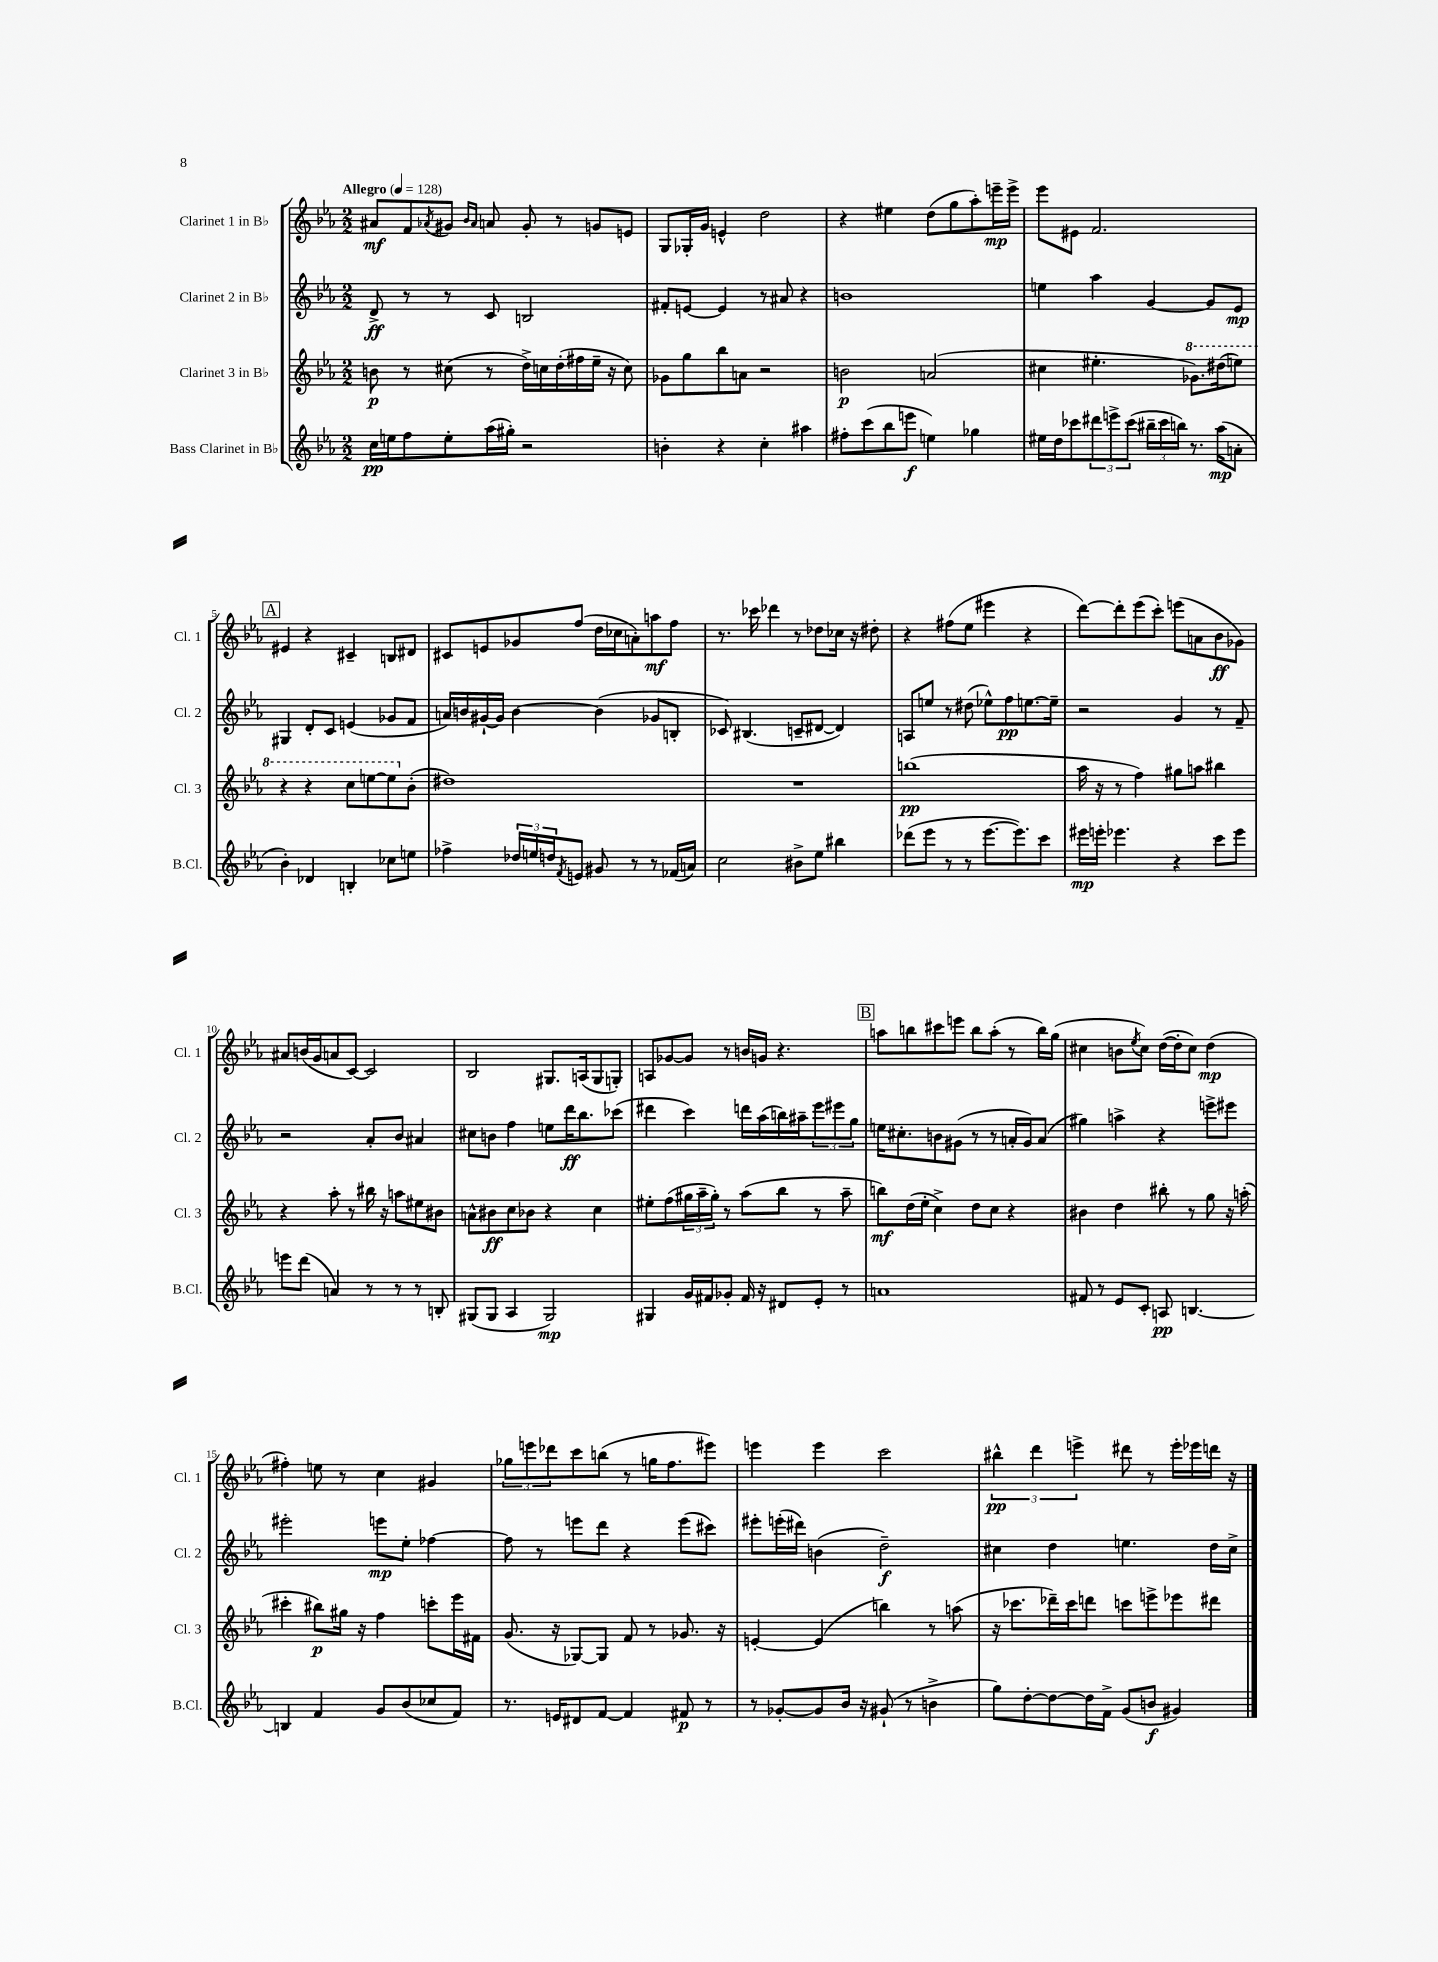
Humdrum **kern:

**kern	**dynam	**kern	**dynam	**kern	**dynam	**kern	**dynam
*part4	*part4	*part3	*part3	*part2	*part2	*part1	*part1
*staff4	*staff4	*staff3	*staff3	*staff2	*staff2	*staff1	*staff1
*I"Bass Clarinet in B♭	*	*I"Clarinet 3 in B♭	*	*I"Clarinet 2 in B♭	*	*I"Clarinet 1 in B♭	*
*I'B.Cl.	*	*I'Cl. 3	*	*I'Cl. 2	*	*I'Cl. 1	*
*clefG2	*	*clefG2	*	*clefG2	*	*clefG2	*
*k[b-e-a-]	*	*k[b-e-a-]	*	*k[b-e-a-]	*	*k[b-e-a-]	*
*M2/2	*	*M2/2	*	*M2/2	*	*M2/2	*
*MM128	*	*MM128	*	*MM128	*	*MM128	*
=1	=1	=1	=1	=1	=1	=1	=1
!	!	!	!	!	!	!LO:TX:a:B:t=Allegro	!
16cc\LL	pp	8bn\	p	8d^/	ff	8a#X/L	mf
16een\J	.	.	.	.	.	.	.
8ff\	.	8r	.	8r	.	8f/	.
.	.	.	.	.	.	8qa-X/	.
8ee'\	.	(8cc#X\	.	8r	.	8g#X/J	.
.	.	.	.	.	.	16qqb-/LL	.
.	.	.	.	.	.	16qqa-/JJ	.
(16aa-\L	.	8r	.	8c/	.	8an/	.
16gg#X'\JJ)	.	.	.	.	.	.	.
2r	.	16dd^\LL)	.	2Bn/	.	8g#'/	.
.	.	16ccn\	.	.	.	.	.
.	.	(16dd'\	.	.	.	8r	.
.	.	16ff#X\	.	.	.	.	.
.	.	16ee-~\JJ	.	.	.	8gn/L	.
.	.	16r	.	.	.	.	.
.	.	8cc\)	.	.	.	8en/J	.
=2	=2	=2	=2	=2	=2	=2	=2
4bn'\	.	8g-X\L	.	8f#X'/L	.	8G/L	.
.	.	8gg\	.	[8en/J	.	16G-X'/L	.
.	.	.	.	.	.	16g/JJ	.
4r	.	8bb-\	.	4e/]	.	4en^^/	.
.	.	8an\J	.	.	.	.	.
4cc'\	.	2r	.	8r	.	2dd\	.
.	.	.	.	8a#X/	.	.	.
4aa#X\	.	.	.	4r	.	.	.
=3	=3	=3	=3	=3	=3	=3	=3
8ff#X'\L	.	2bn\	p	1bn	.	4r	.
(8ccc\	.	.	.	.	.	.	.
8bb-\	.	.	.	.	.	4ee#X\	.
8eeen\J	f	.	.	.	.	.	.
4een\)	.	(2an/	.	.	.	(8dd\L	.
.	.	.	.	.	.	8gg\	.
4gg-X\	.	.	.	.	.	8aa-'\)	.
.	.	.	.	.	.	16eeen~\L	mp
.	.	.	.	.	.	16eee^\JJ	.
=4	=4	=4	=4	=4	=4	=4	=4
16ee#X\LL	.	4cc#X\	.	4een\	.	8eee-\L	.
16dd\J	.	.	.	.	.	.	.
8ccc-X\	.	.	.	.	.	8e#X\J	.
12ddd#X\	.	4.ee#X'\	.	4aa-\	.	2.f/	.
12eeen^\	.	.	.	.	.	.	.
(12ccc-\J	.	.	.	.	.	.	.
24bb#X~\LL	.	.	.	[4g/	.	.	.
24ccc-\	.	.	.	.	.	.	.
24bbn\JJ)	.	.	.	.	.	.	.
*	*	*8va	*	*	*	*	*
8.r	.	8.gg-X\L)	.	.	.	.	.
.	.	.	.	8g/L]	.	.	.
(16aa-\KL	mp	(16ddd#X\k	.	.	.	.	.
8an'\J	.	8eeen\J)	.	8e-/J	mp	.	.
!!LO:LB:g=z
!!LO:REH:place=s1:t=A
=5	=5	=5	=5	=5	=5	=5	=5
4b-'\)	.	4r	.	4G#X/	.	4e#X/	.
4d-X/	.	4r	.	8d'/L	.	4r	.
.	.	.	.	8c/J	.	.	.
4Bn'/	.	8ccc\L	.	(4en/	.	4c#X~/	.
.	.	[8eeen\	.	.	.	.	.
8cc-X\L	.	8eee\]	.	8g-X/L	.	8Bn/L	.
*	*	*X8va	*	*	*	*	*
8een\J	.	(8b-'\J	.	8f/J	.	8d#X/J	.
=6	=6	=6	=6	=6	=6	=6	=6
4ff-X^\	.	1dd#X)	.	16an/LL)	.	8c#X/L	.
.	.	.	.	16bn/	.	.	.
.	.	.	.	[16g#X`/	.	8en/	.
.	.	.	.	16g#/JJ]	.	.	.
24dd-X/LL	.	.	.	[4b\	.	8g-X/	.
24een/	.	.	.	.	.	.	.
24ddn/J	.	.	.	.	.	.	.
8qf/	.	.	.	.	.	.	.
8en/J	.	.	.	.	.	(8ff/J	.
8g#X/	.	.	.	(4b\]	.	16dd\LL	.
.	.	.	.	.	.	16cc-X\J	.
8r	.	.	.	.	.	8an'\)	.
8r	.	.	.	8g-X/L	.	8aan\	mf
(16f-X/LL	.	.	.	8Bn'/J	.	8ff\J	.
16an/JJ)	.	.	.	.	.	.	.
=7	=7	=7	=7	=7	=7	=7	=7
2cc\	.	1r	.	8c-X/)	.	8.r	.
.	.	.	.	(4.B#X/	.	.	.
.	.	.	.	.	.	16ccc-X\	.
.	.	.	.	.	.	4ddd-X\	.
8b#X^\L	.	.	.	8cn~/L	.	8r	.
8ee-\J	.	.	.	[8d#X/J	.	8dd-X\L	.
4bb#X\	.	.	.	4d#/])	.	16cc-X\Jk	.
.	.	.	.	.	.	16r	.
.	.	.	.	.	.	8dd#X'\	.
=8	=8	=8	=8	=8	=8	=8	=8
(8ddd-X\L	.	(1bbn	pp	8An/L	.	4r	.
8eee-\J	.	.	.	8een/J	.	.	.
8r	.	.	.	8r	.	(8ff#X\L	.
8r	.	.	.	(8dd#X\	.	8ee-\J	.
[8.eee-\L	.	.	.	8ee-X^^\L)	.	4eee#X\	.
.	.	.	.	8ff\	pp	.	.
8.eee-\])	.	.	.	.	.	.	.
.	.	.	.	[8.een\	.	4r	.
8ccc\J	.	.	.	.	.	.	.
.	.	.	.	16ee~\Jk]	.	.	.
=9	=9	=9	=9	=9	=9	=9	=9
16eee#X\LL	mp	16aa-\	.	2r	.	[8ddd\L)	.
16eeen'\JJ	.	16r	.	.	.	.	.
4.eee-X\	.	8r	.	.	.	8ddd'\]	.
.	.	4ff\)	.	.	.	(8eee-\	.
.	.	.	.	.	.	8ccc'\J)	.
4r	.	8gg#X\L	.	4g/	.	(8eeen\L	.
.	.	8aan\J	.	.	.	8an\	.
8ccc\L	.	4bb#X\	.	8r	.	8b-\	ff
8eee-\J	.	.	.	8f~/	.	8g-X\J)	.
!!LO:LB:g=z
=10	=10	=10	=10	=10	=10	=10	=10
8eeen\L	.	4r	.	2r	.	8a#X/L	.
(8ddd\J	.	.	.	.	.	(16bn/L	.
.	.	.	.	.	.	16g/J	.
4an/)	.	8aa-'\	.	.	.	8an/	.
.	.	8r	.	.	.	[8c/J)	.
8r	.	16bb#X\	.	8a-'/L	.	2c/]	.
.	.	16r	.	.	.	.	.
8r	.	8aan\L	.	8b-/J	.	.	.
8r	.	8ee#X\	.	4a#X/	.	.	.
8Bn'/	.	8b#X\J	.	.	.	.	.
=11	=11	=11	=11	=11	=11	=11	=11
(8G#X/L	.	8an^^\L	.	8cc#X\L	.	2B-/	.
8G#/J	.	8b#X\	ff	8bn\J	.	.	.
4A-/	.	8cc\	.	4ff\	.	.	.
.	.	8b-X\J	.	.	.	.	.
2G#/)	mp	4r	.	8een\L	.	8.G#X/L	.
.	.	.	.	16ddd\K	ff	.	.
.	.	.	.	8.bb-\	.	(16An/k	.
.	.	4cc\	.	.	.	8G#/	.
.	.	.	.	(8ccc-X\J	.	8Gn'/J)	.
=12	=12	=12	=12	=12	=12	=12	=12
4G#X/	.	8ee#X'\L	.	4ddd#X\	.	8An/L	.
.	.	(8ff\	.	.	.	[8g-X/	.
16g/LL	.	24gg#X\L	.	4ccc\)	.	8g-/J]	.
.	.	24aa-~\	.	.	.	.	.
16f#X/J	.	.	.	.	.	.	.
.	.	24gg#'\JJ)	.	.	.	.	.
8g-X'/J	.	8r	.	.	.	8r	.
16f#/	.	(8aa-\L	.	16dddn\LL	.	16bn/LL	.
16r	.	.	.	(16aa-\	.	16gn/JJ	.
8d#X/L	.	8bb-\J	.	16bbn\)	.	4.r	.
.	.	.	.	16aa#X~\J	.	.	.
8e-'/J	.	8r	.	12eee-\	.	.	.
.	.	.	.	12eee#X\	.	.	.
8r	.	8aa-~\	.	.	.	.	.
.	.	.	.	12gg\J	.	.	.
!!LO:REH:place=s1:t=B
=13	=13	=13	=13	=13	=13	=13	=13
1an	.	8bbn\L)	mf	16een\KL	.	8aan\L	.
.	.	.	.	8.cc#X'\	.	.	.
.	.	(16dd\L	.	.	.	8bbn\	.
.	.	16ee-'\JJ	.	.	.	.	.
.	.	4cc^\)	.	8bn\	.	8ccc#X\	.
.	.	.	.	(8g#X\J	.	8eeen\J	.
.	.	8dd\L	.	8r	.	8bb\L	.
.	.	8cc\J	.	8r	.	(8aa'\J	.
.	.	4r	.	16an'/LL	.	8r	.
.	.	.	.	16g#/J)	.	.	.
.	.	.	.	(8a/J	.	16bb\LL)	.
.	.	.	.	.	.	(16gg\JJ	.
=14	=14	=14	=14	=14	=14	=14	=14
8f#X/	.	4b#X\	.	4gg#X\)	.	4cc#X\	.
8r	.	.	.	.	.	.	.
8e-/L	.	4dd\	.	4aan^\	.	8bn\L	.
.	.	.	.	.	.	8qee-/	.
8c'/J	.	.	.	.	.	8cc#\J)	.
8An/	pp	8bb#X'\	.	4r	.	([16dd\LL	.
.	.	.	.	.	.	16dd'\J]	.
[4.Bn/	.	8r	.	.	.	8cc#\J)	.
.	.	8gg\	.	8eeen^\L	.	(4dd\	mp
.	.	16r	.	8eee#X\J	.	.	.
.	.	(16aan'\	.	.	.	.	.
!!LO:LB:g=z
=15	=15	=15	=15	=15	=15	=15	=15
4Bn/]	.	4ccc#X'\	.	2eee#X'\	.	4ff#X'\)	.
4f/	.	8bb#X\L)	p	.	.	8een\	.
.	.	16gg#X\Jk	.	.	.	8r	.
.	.	16r	.	.	.	.	.
8g/L	.	4ff\	.	8eeen\L	mp	4cc\	.
(8b-/	.	.	.	8ee-'\J	.	.	.
8cc-X/	.	8cccn'\L	.	[4ff-X\	.	4g#X/	.
8f/J)	.	16eee-\L	.	.	.	.	.
.	.	16f#X\JJ	.	.	.	.	.
=16	=16	=16	=16	=16	=16	=16	=16
8.r	.	(8.g/	.	8ff-\]	.	12gg-X\L	.
.	.	.	.	.	.	12eeen\	.
.	.	.	.	8r	.	.	.
.	.	.	.	.	.	12ddd-X\	.
16en/KL	.	16r	.	.	.	.	.
8d#X/	.	[8G-X/L)	.	8eeen\L	.	8ccc\	.
[8f/J	.	8G-/J]	.	8ddd\J	.	(8bbn\J	.
4f/]	.	8f/	.	4r	.	8r	.
.	.	8r	.	.	.	16ggn\KL	.
.	.	.	.	.	.	8.ff\	.
8f#X/	p	8.g-X/	.	(8eee\L	.	.	.
8r	.	.	.	8ccc#X\J)	.	8eee#X\J)	.
.	.	16r	.	.	.	.	.
=17	=17	=17	=17	=17	=17	=17	=17
8r	.	[4en'/	.	8eee#X'\L	.	4eeen\	.
[8g-X'/L	.	.	.	(16eeen'\L	.	.	.
.	.	.	.	16ddd#X\JJ)	.	.	.
8g-/]	.	(4e/]	.	(4bn\	.	4eee\	.
16b-/Jk	.	.	.	.	.	.	.
16r	.	.	.	.	.	.	.
(8g#X`/	.	4bbn\)	.	2dd~\)	f	2ccc\	.
8r	.	.	.	.	.	.	.
4bn^\	.	8r	.	.	.	.	.
.	.	(8aan\	.	.	.	.	.
=18	=18	=18	=18	=18	=18	=18	=18
8gg\L)	.	16r	.	4cc#X\	.	6bb#X^^\	pp
.	.	8.ccc-X\L	.	.	.	.	.
[8dd'\	.	.	.	.	.	.	.
.	.	.	.	.	.	6ddd\	.
8dd\_	.	16ddd-X~\L)	.	4dd\	.	.	.
.	.	16ccc-\J	.	.	.	.	.
.	.	.	.	.	.	6eeen^\	.
16dd\L]	.	8dddn\J	.	.	.	.	.
16f^\JJ	.	.	.	.	.	.	.
(8g/L	.	8cccn\L	.	4.een\	.	8ddd#X\	.
8bn/J	f	8eeen^\	.	.	.	8r	.
4g#X/)	.	8eee-X\	.	.	.	16eee'\LL	.
.	.	.	.	.	.	16eee-X\	.
.	.	8ddd#X\J	.	16dd\LL	.	16dddn\JJ	.
.	.	.	.	16cc#^\JJ	.	16r	.
==	==	==	==	==	==	==	==
*-	*-	*-	*-	*-	*-	*-	*-
